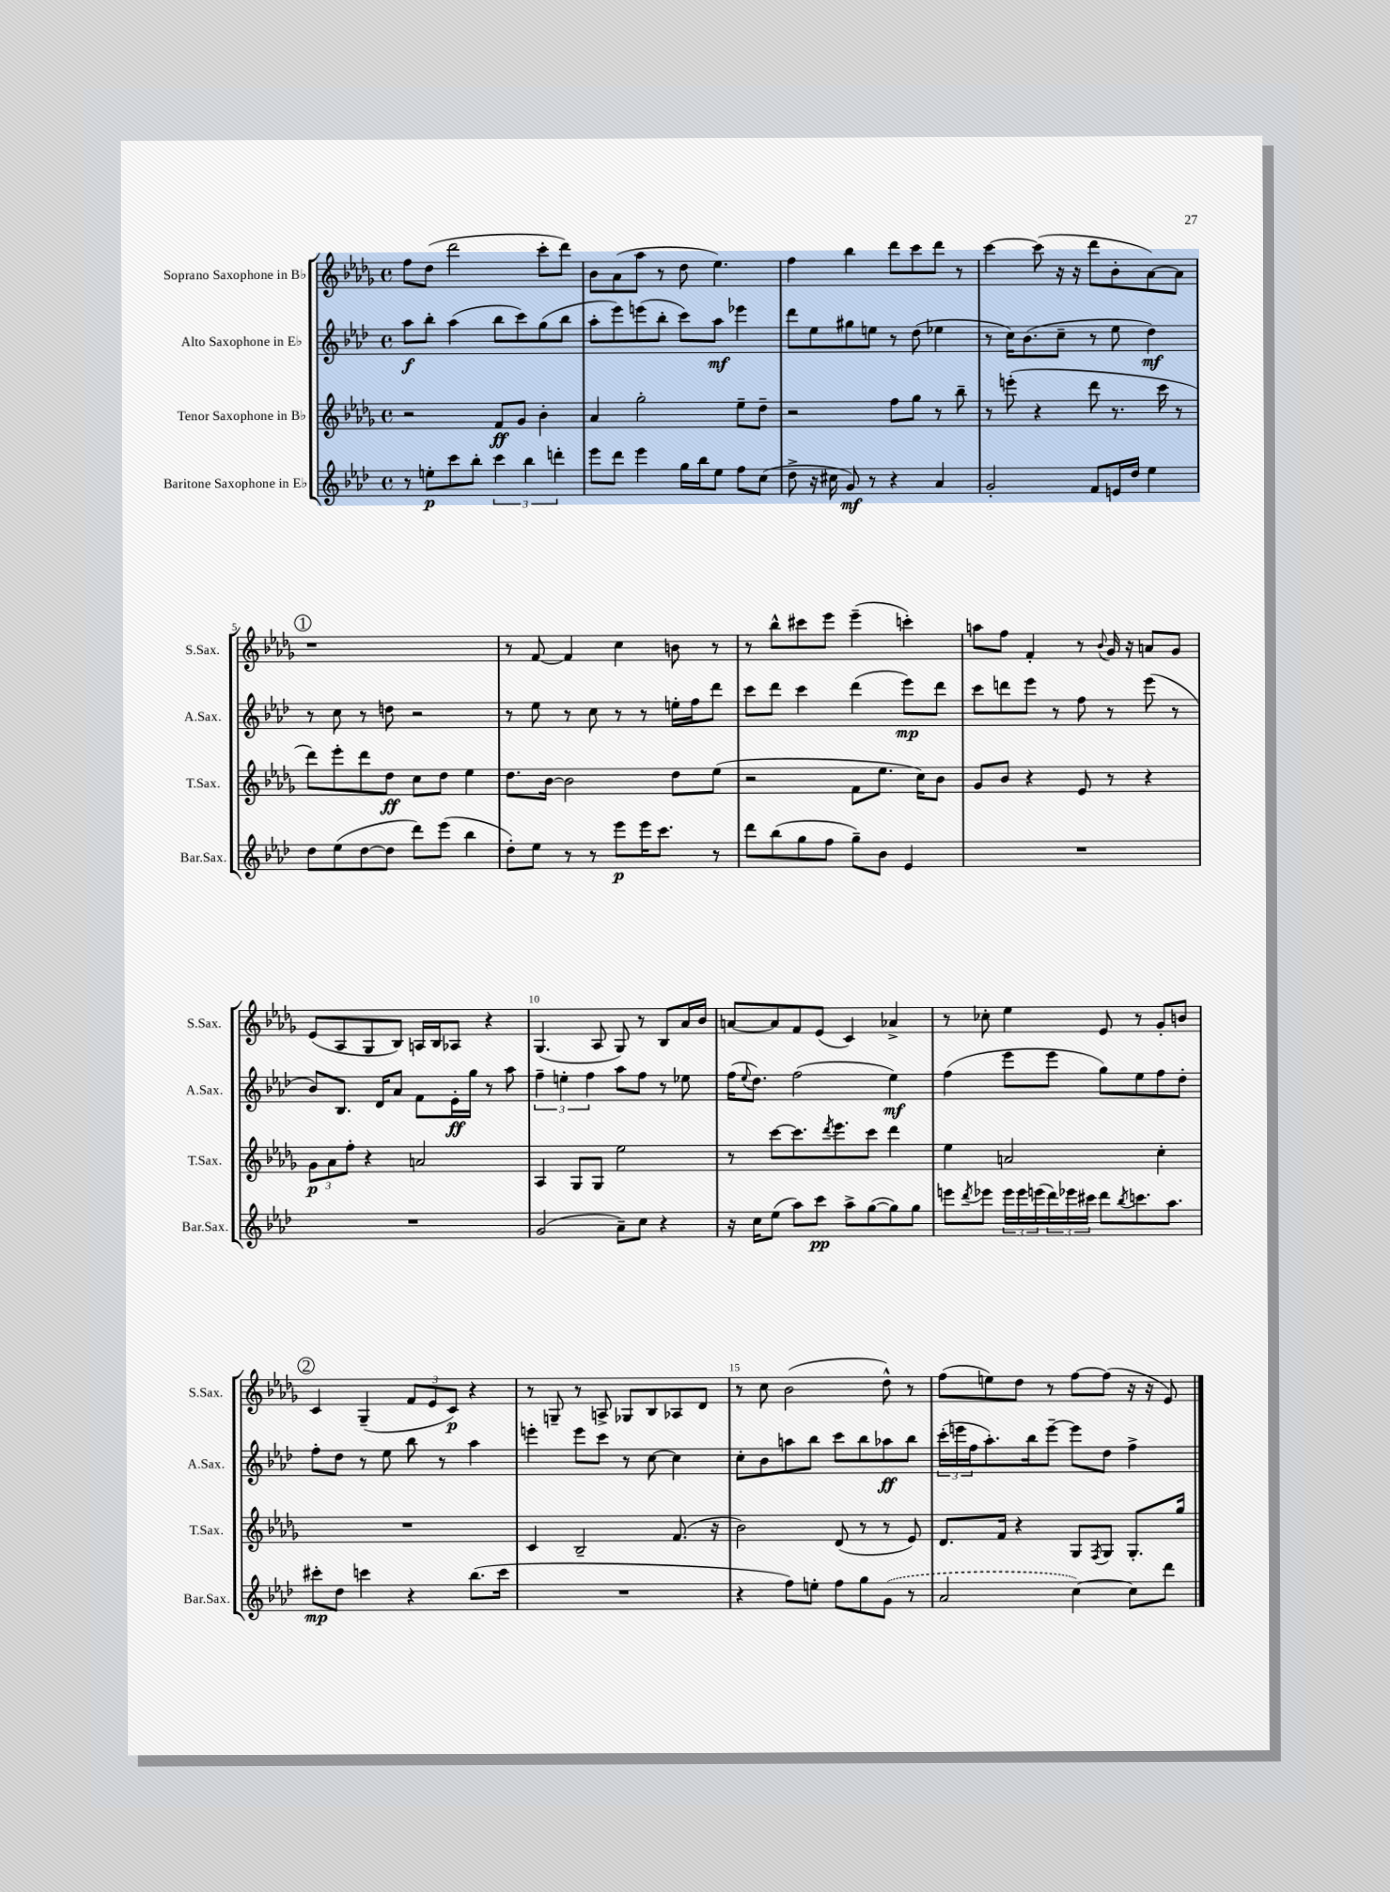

**kern	**dynam	**kern	**dynam	**kern	**dynam	**kern	**dynam
*part4	*part4	*part3	*part3	*part2	*part2	*part1	*part1
*staff4	*staff4	*staff3	*staff3	*staff2	*staff2	*staff1	*staff1
*I"Baritone Saxophone in E♭	*	*I"Tenor Saxophone in B♭	*	*I"Alto Saxophone in E♭	*	*I"Soprano Saxophone in B♭	*
*I'Bar.Sax.	*	*I'T.Sax.	*	*I'A.Sax.	*	*I'S.Sax.	*
*clefG2	*	*clefG2	*	*clefG2	*	*clefG2	*
*k[b-e-a-d-]	*	*k[b-e-a-d-g-]	*	*k[b-e-a-d-]	*	*k[b-e-a-d-g-]	*
*M4/4	*	*M4/4	*	*M4/4	*	*M4/4	*
*met(c)	*	*met(c)	*	*met(c)	*	*met(c)	*
=1	=1	=1	=1	=1	=1	=1	=1
8r	.	2r	.	8aa-\L	f	8ff\L	.
8een'\L	p	.	.	8bb-'\J	.	(8dd-\J	.
8ccc\	.	.	.	(4aa-\	.	2ddd-\	.
8bb-'\J	.	.	.	.	.	.	.
6ccc\	.	8f/L	ff	8bb-\L	.	.	.
.	.	8g-/J	.	8ccc\)	.	.	.
6bb-\	.	.	.	.	.	.	.
.	.	4b-'\	.	(8gg\	.	8ccc'\L	.
6dddn'\	.	.	.	.	.	.	.
.	.	.	.	8bb-\J	.	8ddd-\J)	.
=2	=2	=2	=2	=2	=2	=2	=2
8eee-\L	.	4a-/	.	8aa-'\L	.	8b-\L	.
8ddd-\J	.	.	.	8eee-\)	.	(8a-\	.
4eee-\	.	2gg-'\	.	(8eeen\	.	8aa-\J	.
.	.	.	.	8bb-'\J	.	8r	.
16gg\LL	.	.	.	8ccc\L)	.	8dd-\	.
16bb-\J	.	.	.	.	.	.	.
8ee-\J	.	.	.	8aa-\J	mf	4.ee-\)	.
8ff\L	.	8ee-~\L	.	4eee-X\	.	.	.
(8cc\J	.	8dd-~\J	.	.	.	.	.
=3	=3	=3	=3	=3	=3	=3	=3
8dd-^\	.	2r	.	8ddd-\L	.	4ff\	.
16r	.	.	.	8ee-\	.	.	.
16cc#X\	.	.	.	.	.	.	.
8g/)	mf	.	.	8gg#X\	.	4bb-\	.
8r	.	.	.	8een\J	.	.	.
4r	.	8ff\L	.	8r	.	8ddd-\L	.
.	.	8gg-\J	.	(8dd-\	.	8ccc\	.
4a-/	.	8r	.	4ee-X\	.	8ddd-\J	.
.	.	8bb-~\	.	.	.	8r	.
=4	=4	=4	=4	=4	=4	=4	=4
2g'/	.	8r	.	8r	.	[4ccc\	.
.	.	(8eeen'\	.	16cc\KL)	.	.	.
.	.	.	.	(8.b-\	.	.	.
.	.	4r	.	.	.	(8ccc\]	.
.	.	.	.	8cc~\J	.	16r	.
.	.	.	.	.	.	16r	.
8f/L	.	8ddd-\	.	8r	.	8ddd-\L	.
16en/L	.	8.r	.	8ee-\	.	8b-'\	.
16dd-/JJ	.	.	.	.	.	.	.
4ee-\	.	.	.	4dd-\)	mf	[8a-\)	.
.	.	16ccc\	.	.	.	.	.
.	.	8r	.	.	.	8a-\J]	.
!!LO:LB:g=z
!!LO:REH:place=s1:t=1
=5	=5	=5	=5	=5	=5	=5	=5
8dd-\L	.	8ddd-\L)	.	8r	.	1r	.
(8ee-\	.	8eee-'\	.	8cc\	.	.	.
[8dd-\	.	8ddd-\	.	8r	.	.	.
8dd-\J]	.	8dd-\J	ff	8ddn\	.	.	.
8ddd-\L)	.	8cc\L	.	2r	.	.	.
(8eee-\J	.	8dd-\J	.	.	.	.	.
4bb-\	.	4ee-\	.	.	.	.	.
=6	=6	=6	=6	=6	=6	=6	=6
8dd-'\L)	.	8.dd-\L	.	8r	.	8r	.
8ee-\J	.	.	.	8ee-\	.	[8f/	.
.	.	[16b-\Jk	.	.	.	.	.
8r	.	2b-\]	.	8r	.	4f/]	.
8r	.	.	.	8cc\	.	.	.
8eee-\L	p	.	.	8r	.	4cc\	.
16eee-\K	.	.	.	8r	.	.	.
8.ccc\J	.	.	.	.	.	.	.
.	.	8dd-\L	.	16een'\LL	.	8bn\	.
.	.	.	.	16ff\J	.	.	.
8r	.	(8ee-\J	.	8ddd-\J	.	8r	.
=7	=7	=7	=7	=7	=7	=7	=7
8ddd-\L	.	2r	.	8ccc\L	.	8r	.
(8bb-\	.	.	.	8ddd-\J	.	8bb-^^\L	.
8gg\	.	.	.	4ccc\	.	8ccc#X\	.
8ff\J	.	.	.	.	.	8eee-\J	.
8gg~\L)	.	8f\L	.	(4ddd-\	.	(4eee-~\	.
8b-\J	.	8.ee-\J	.	.	.	.	.
4e-/	.	.	.	8eee-\L)	mp	4cccn'\)	.
.	.	16cc\KL)	.	.	.	.	.
.	.	8b-\J	.	8ddd-\J	.	.	.
=8	=8	=8	=8	=8	=8	=8	=8
1r	.	8g-/L	.	8ccc\L	.	8aan\L	.
.	.	8b-/J	.	8dddn\	.	8ff\J	.
.	.	4r	.	8eee-\J	.	4f'/	.
.	.	.	.	8r	.	.	.
.	.	8e-/	.	8ff\	.	8r	.
.	.	.	.	.	.	8qqb-/	.
.	.	8r	.	8r	.	16g-/	.
.	.	.	.	.	.	16r	.
.	.	4r	.	(8eee-\	.	8an/L	.
.	.	.	.	8r	.	8g-/J	.
!!LO:LB:g=z
=9	=9	=9	=9	=9	=9	=9	=9
1r	.	12g-\L	p	8b-/L)	.	(8e-/L	.
.	.	12a-\	.	.	.	.	.
.	.	.	.	8.B-/J	.	8A-/	.
.	.	12ff'\J	.	.	.	.	.
.	.	4r	.	.	.	8G-/	.
.	.	.	.	16d-/KL	.	.	.
.	.	.	.	8a-/J	.	8B-/J)	.
.	.	2an/	.	8f\L	.	16An/LL	.
.	.	.	.	.	.	16B-/J	.
.	.	.	.	16e-'\L	ff	8A-X/J	.
.	.	.	.	16gg\JJ	.	.	.
.	.	.	.	8r	.	4r	.
.	.	.	.	8aa-\	.	.	.
=10	=10	=10	=10	=10	=10	=10	=10
(2g/	.	4A-/	.	6ff~\	.	(4.G-/	.
.	.	.	.	6een'\	.	.	.
.	.	8G-/L	.	.	.	.	.
.	.	.	.	6ff\	.	.	.
.	.	8G-/J	.	.	.	8A-/	.
8a-~\L)	.	2ee-\	.	8aa-\L	.	8G-/)	.
8cc\J	.	.	.	8ff\J	.	8r	.
4r	.	.	.	8r	.	8B-/L	.
.	.	.	.	8ee-X\	.	16a-/L	.
.	.	.	.	.	.	16b-/JJ	.
=11	=11	=11	=11	=11	=11	=11	=11
16r	.	8r	.	(16ff\KL	.	[8an/L	.
.	.	.	.	8qqee-/	.	.	.
16cc\KL	.	.	.	8.dd-\J)	.	.	.
(8ee-\J	.	[8ccc\L	.	.	.	8a/]	.
8aa-\L)	.	8.ccc\]	.	(2ff\	.	8f/	.
8ccc\J	pp	.	.	.	.	(8e-/J	.
.	.	8qddd-/	.	.	.	.	.
.	.	8.eee-\	.	.	.	.	.
8aa-^\L	.	.	.	.	.	4c/)	.
([8gg\	.	8ccc\J	.	.	.	.	.
8gg\])	.	4ddd-\	.	4ee-\)	mf	4a-X^/	.
8gg\J	.	.	.	.	.	.	.
=12	=12	=12	=12	=12	=12	=12	=12
8eeen\L	.	4ee-\	.	(4ff\	.	8r	.
8qddd-/	.	.	.	.	.	.	.
8eee-X\J	.	.	.	.	.	8cc-X'\	.
24eee-\LL	.	2an/	.	8eee-\L	.	4ee-\	.
24eee-\	.	.	.	.	.	.	.
(24eeen\	.	.	.	.	.	.	.
24ddd-\)	.	.	.	8eee-\J	.	.	.
24eee-X\	.	.	.	.	.	.	.
24ccc#X\JJ	.	.	.	.	.	.	.
8ddd-\L	.	.	.	8gg\L)	.	8e-/	.
8qbb-/	.	.	.	.	.	.	.
8.cccn\	.	.	.	8ee-\	.	8r	.
.	.	4cc'\	.	8ff\	.	8g-'/L	.
8.aa-\J	.	.	.	.	.	.	.
.	.	.	.	8dd-'\J	.	8bn/J	.
!!LO:LB:g=z
!!LO:REH:place=s1:t=2
=13	=13	=13	=13	=13	=13	=13	=13
8ccc#X'\L	mp	1r	.	8ff'\L	.	4c/	.
8dd-\J	.	.	.	8dd-\J	.	.	.
4cccn\	.	.	.	8r	.	(4G-~/	.
.	.	.	.	8ee-\	.	.	.
4r	.	.	.	8bb-\	.	12f/L	.
.	.	.	.	.	.	12e-/	.
.	.	.	.	8r	.	.	.
.	.	.	.	.	.	12c/J)	p
(8.bb-\L	.	.	.	4aa-\	.	4r	.
16ccc\Jk	.	.	.	.	.	.	.
=14	=14	=14	=14	=14	=14	=14	=14
1r	.	4c/	.	4eeen'\	.	8r	.
.	.	.	.	.	.	8Gn~/	.
.	.	2B-~/	.	8eee\L	.	8r	.
.	.	.	.	8ccc\J	.	8An^/	.
.	.	.	.	8r	.	8G-X/L	.
.	.	.	.	[8cc\	.	8B-/	.
.	.	(8.f/	.	4cc\]	.	8A-X/	.
.	.	.	.	.	.	8d-/J	.
.	.	16r	.	.	.	.	.
=15	=15	=15	=15	=15	=15	=15	=15
4r	.	2b-\)	.	8cc'\L	.	8r	.
.	.	.	.	8b-\	.	8cc\	.
8ff\L)	.	.	.	8aan\	.	(2b-\	.
8een'\J	.	.	.	8bb-\J	.	.	.
8ff\L	.	(8d-/	.	8ccc\L	.	.	.
8gg\	.	8r	.	8bb-\	.	.	.
(8g\J	.	8r	.	8aa-X\	ff	8dd-^^\)	.
8r	.	8e-/)	.	8bb-\J	.	8r	.
=16	=16	=16	=16	=16	=16	=16	=16
2a-/	.	8.d-/L	.	(24ccc'\LL	.	(8ff\L	.
.	.	.	.	24eeen\	.	.	.
.	.	.	.	24ff\J	.	.	.
.	.	.	.	8.aa-'\)	.	8een\)	.
.	.	16f/Jk	.	.	.	.	.
.	.	4r	.	.	.	8dd-\J	.
.	.	.	.	16bb-\k	.	.	.
.	.	.	.	[8eee~\J	.	8r	.
[4cc\)	.	8G-/L	.	8eee\L]	.	[8ff\L	.
.	.	8qF/	.	.	.	.	.
.	.	8G-/J	.	8dd-\J	.	(8ff\J]	.
8cc\L]	.	8.G-'/L	.	4ff^\	.	16r	.
.	.	.	.	.	.	16r	.
8ddd-\J	.	.	.	.	.	8e-/)	.
.	.	16gg-/Jk	.	.	.	.	.
==	==	==	==	==	==	==	==
*-	*-	*-	*-	*-	*-	*-	*-
